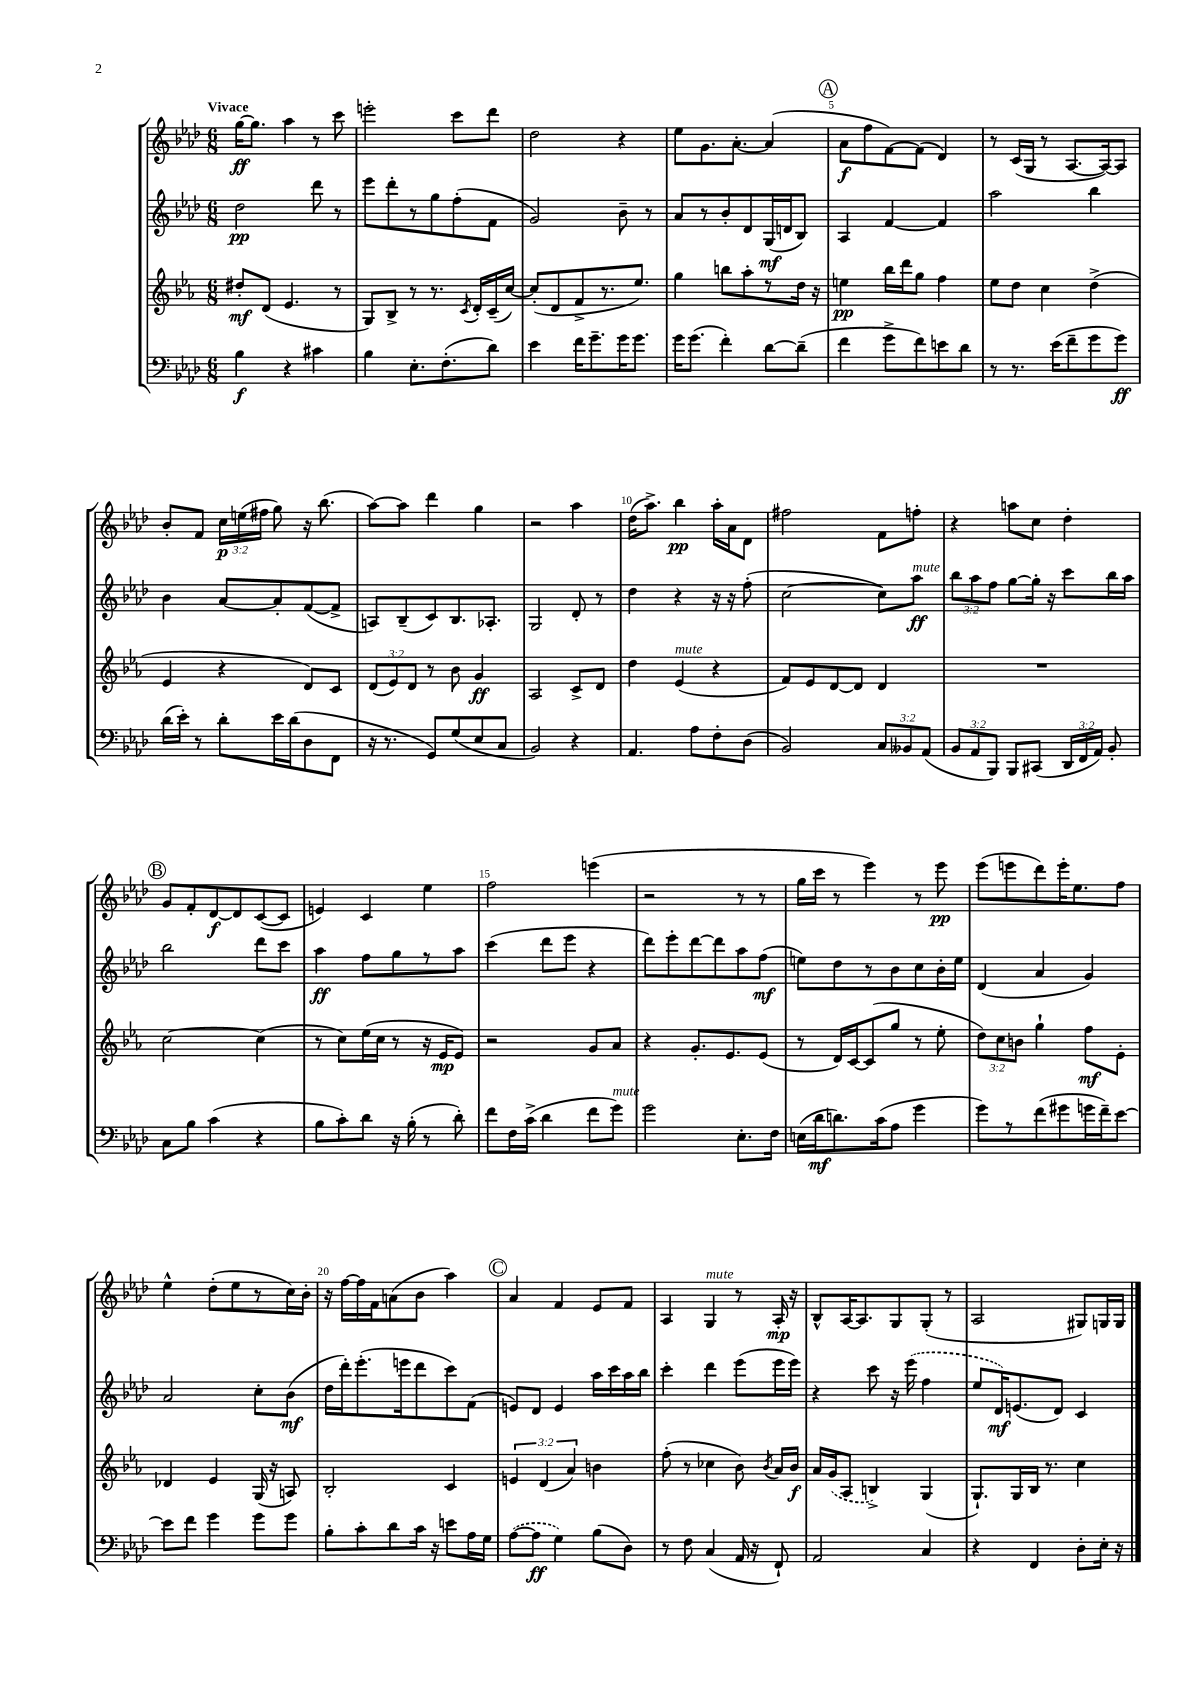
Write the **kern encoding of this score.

**kern	**kern	**kern	**kern
*staff4	*staff3	*staff2	*staff1
*clefF4	*clefG2	*clefG2	*clefG2
*k[b-e-a-d-]	*k[b-e-a-]	*k[b-e-a-d-]	*k[b-e-a-d-]
*M6/8	*M6/8	*M6/8	*M6/8
4B-	8dd#'	2dd-	[16gg
.	.	.	8.gg]
.	(8d	.	.
4r	4.e-	.	4aa-
4c#	.	8ddd-	8r
.	8r	8r	8ccc
=	=	=	=
4B-	8G)	8eee-	2eee'
.	8B-^	8ddd-'	.
8.E-'	8r	8r	.
.	8.r	8gg	.
(8.F'	.	.	.
.	.	(8ff'	8ccc
.	8qc	.	.
.	16d'	.	.
8d-)	(16c~	8f	8ddd-
.	[16cc)	.	.
=	=	=	=
4e-	(8cc']	2g)	2dd-
.	8d	.	.
16f	8f^	.	.
8.g~	.	.	.
.	8.r	.	.
16g	.	8b-~	4r
8.g	8.ee-)	.	.
.	.	8r	.
=	=	=	=
16g	4gg	8a-	8ee-
(8.g	.	.	.
.	.	8r	8.g
4f')	8bb	8b-'	.
.	.	.	[8.a-'
.	8aa-'	8d-	.
[8d-	8r	(16G	(4a-]
.	.	16d	.
(8d-~]	16dd	8B-)	.
.	16r	.	.
=	=	=	=
4f	4ee	4A-	8a-
.	.	.	8ff
8g^	16bb-	[4f	[8f)
.	16ddd	.	.
8f)	8gg	.	(8f]
8e	4ff	4f]	4d-)
8d-	.	.	.
=	=	=	=
8r	8ee-	2aa-	8r
8.r	8dd	.	(16c
.	.	.	16G
.	4cc	.	8r
(16e-	.	.	.
8f~	.	.	[8.A-
8g	(4dd^	4bb-	.
.	.	.	16A-_)
8g)	.	.	8A-]
=	=	=	=
(16d-	4e-	4b-	8b-'
16e-')	.	.	.
8r	.	.	8f
8d-'	4r	[8a-	24cc
.	.	.	(24ee
.	.	.	24ff#
16e-	.	8a-']	8gg)
(16d-	.	.	.
8D-	8d)	([8f	16r
.	.	.	(8.bb-
8FF	8c	8f^]	.
=	=	=	=
16r	(12d	8A)	[8aa-)
8.r	.	.	.
.	12e-)	.	.
.	.	(8B-~	8aa-]
.	12d	.	.
8GG)	8r	8c)	4ddd-
(8G	8b-	8.B-	.
8E-	4g	.	4gg
.	.	8.A-'	.
8C	.	.	.
=	=	=	=
2BB-)	2A-	2G	2r
4r	8c^	8d-'	4aa-
.	8d	8r	.
=	=	=	=
4.AA-	4dd	4dd-	(16dd-
.	.	.	8.aa-^)
.	(4e-	4r	4bb-
8A-	.	.	.
8F'	4r	16r	16aa-'
.	.	16r	16a-
(8D-	.	(8ff'	8d-
=	=	=	=
2BB-)	8f)	[2cc	2ff#
.	8e-	.	.
.	[8d	.	.
.	8d]	.	.
12C	4d	8cc])	8f
12BB--	.	.	.
.	.	8aa-	8ff'
(12AA-	.	.	.
=	=	=	=
12BB-	2.r	12bb-	4r
12AA-	.	12aa-	.
12BBB-)	.	12ff	.
8BBB-	.	[8gg	8aa
(8CC#	.	16gg']	8cc
.	.	16r	.
24DD-	.	8ccc	4dd-'
24FF	.	.	.
24AA-)	.	.	.
8BB-'	.	16bb-	.
.	.	16aa-	.
=	=	=	=
8C	[2cc	2bb-	8g
8B-	.	.	8f'
(4c	.	.	[8d-
.	.	.	8d-]
4r	(4cc]	8ddd-	([8c
.	.	8ccc	8c]
=	=	=	=
8B-	8r	4aa-	4e)
8c')	8cc)	.	.
8d-	(16ee-	8ff	4c
.	16cc	.	.
16r	8r	8gg	.
(16B-'	.	.	.
8r	16r	8r	4ee-
.	16e-	.	.
8d-')	8e-)	8aa-	.
=	=	=	=
8f	2r	(4ccc	2ff
16F	.	.	.
(16c^	.	.	.
4d-	.	8ddd-	.
.	.	8eee-	.
8f	8g	4r	(4eee
8g)	8a-	.	.
=	=	=	=
2g	4r	8ddd-)	2r
.	.	8eee-'	.
.	8.g'	[8ddd-	.
.	.	8ddd-]	.
.	8.e-	.	.
8.E-'	.	8aa-	8r
.	(8e-	(8ff	8r
16F	.	.	.
=	=	=	=
(16E	8r	8ee)	16gg
16d-	.	.	16ccc
8.d)	16d)	8dd-	8r
.	[16c	.	.
.	(8c]	8r	4eee-)
(16c	.	.	.
8A-	8gg	8b-	.
4g	8r	8cc	8r
.	8ee-'	16b-'	8eee-
.	.	16ee	.
=	=	=	=
8g)	12dd)	(4d-	(8eee-
.	12cc	.	.
8r	.	.	8eee
.	12b	.	.
(8f	4gg`	4a-	8ddd-)
8g#	.	.	16eee'
.	.	.	8.ee-
16g	8ff	4g)	.
16f~)	.	.	.
[8e-	8e-'	.	8ff
=	=	=	=
8e-]	4d-	2a-	4ee-^^
8f	.	.	.
4g	4e-	.	(8dd-'
.	.	.	8ee-
8g	(16G	8cc'	8r
.	16r	.	.
8g	8A)	(8b-	16cc)
.	.	.	16b-'
=	=	=	=
8B-'	2B-'	16dd-	16r
.	.	16ddd-')	[16ff
8c'	.	(8.eee-'	16ff]
.	.	.	16f
8d-	.	.	(8a
.	.	16eee	.
16c	.	8ddd-	8b-
16r	.	.	.
8e	4c	8ccc)	4aa-)
16A-	.	(8f	.
16G	.	.	.
=	=	=	=
([8A-	6e	8e)	4a-
8A-]	.	8d-	.
.	(6d	.	.
4G)	.	4e	4f
.	6a-)	.	.
(8B-	4b	16aa-	8e-
.	.	16ccc	.
8D-)	.	16aa-	8f
.	.	16bb-	.
=	=	=	=
8r	(8ff'	4ccc'	4A-
8F	8r	.	.
(4C	4cc-	4ddd-	4G
16AA-	8b-)	(8eee-	8r
16r	.	.	.
.	8qb-	.	.
8FF`)	16a-	16eee-	16A-'
.	16b-	16eee-)	16r
=	=	=	=
2AA-	16a-	4r	8B-^^
.	(16g	.	.
.	8A-	.	[16A-
.	.	.	8.A-]
.	4B^)	8ccc	.
.	.	16r	8G
.	.	(16eee-	.
4C	(4G	4ff	(8G'
.	.	.	8r
=	=	=	=
4r	8.G`)	8ee-	2A-
.	.	16d-)	.
.	16G	(8.e	.
4FF	16B-	.	.
.	8.r	.	.
.	.	8d-)	.
8D-'	4cc	4c	8G#)
16E-'	.	.	16G
16r	.	.	16G
==	==	==	==
*-	*-	*-	*-
